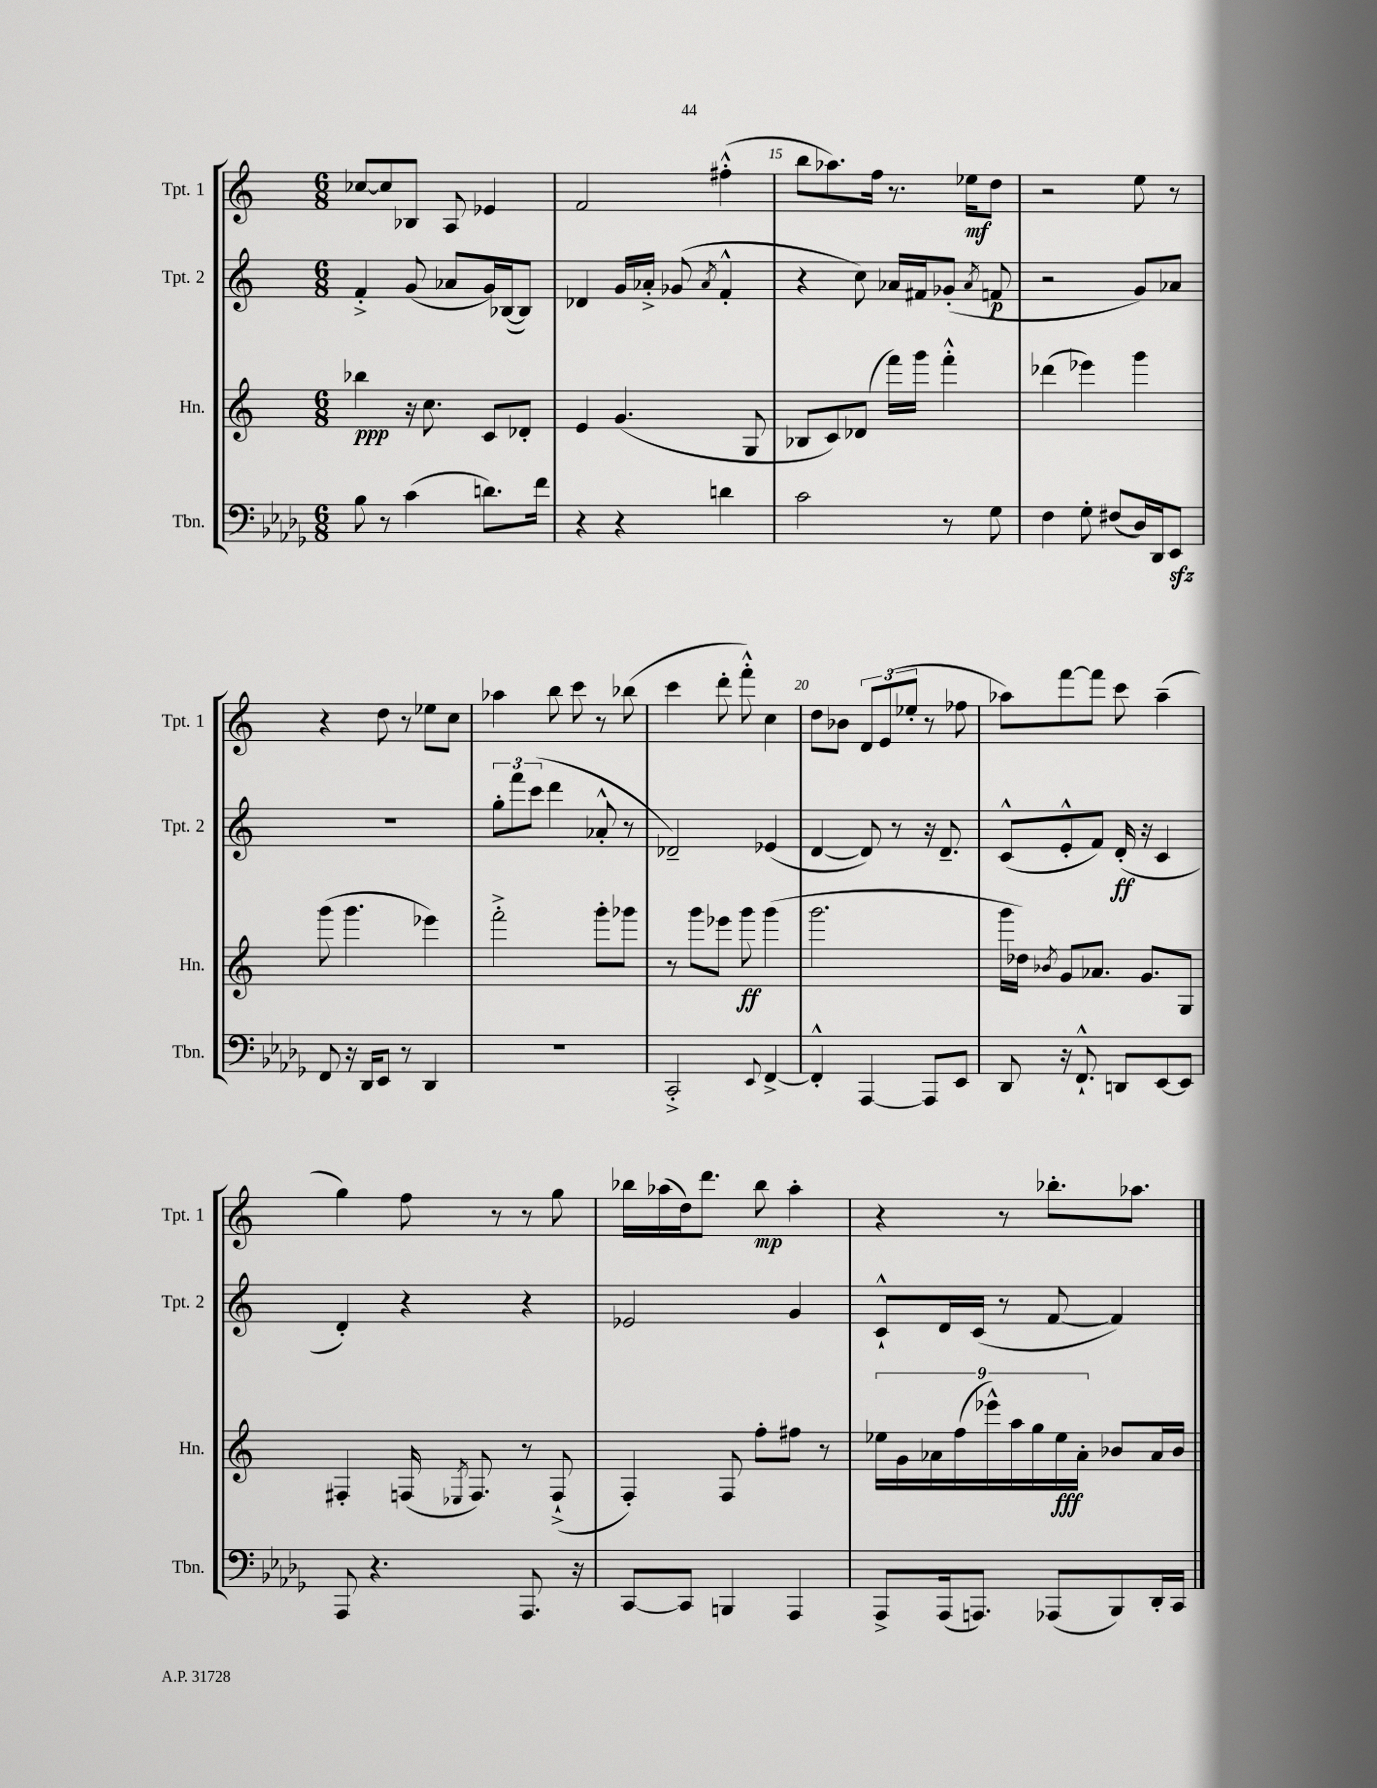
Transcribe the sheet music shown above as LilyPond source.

<<
\new StaffGroup <<
\new Staff = "s0" \with { instrumentName = "Tpt. 1" shortInstrumentName = "Tpt. 1" } {
    \clef treble \key c \major \numericTimeSignature \time 6/8
    \autoBeamOff ces''8[~ ces''8 bes8] a8 ees'4 |
    f'2 fis''4-.-^( |
    b''8[ aes''8.) f''16] r8. ees''16[\mf d''8] |
    r2 e''8 r8 |
    r4 d''8 r8 ees''8[ c''8] |
    aes''4 b''8 c'''8 r8 bes''8( |
    c'''4 d'''8-. f'''8-.-^) c''4 |
    d''8[ bes'8] \tuplet 3/2 { d'8[ e'8( ees''8]-. } r8 fes''8 |
    aes''8[) f'''8~ f'''8] c'''8 aes''4--( |
    g''4) f''8 r8 r8 g''8 |
    bes''16[ aes''16( d''16) d'''8.] bes''8\mp aes''4-. |
    r4 r8 bes''8.[-. aes''8.] \bar "|." |
}
\new Staff = "s1" \with { instrumentName = "Tpt. 2" shortInstrumentName = "Tpt. 2" } {
    \clef treble \key c \major \numericTimeSignature \time 6/8
    \autoBeamOff f'4-.-> g'8( aes'8[ g'16) bes16~( bes8]) |
    des'4 g'16[ aes'16]-.-> ges'8( \acciaccatura { aes'8 } f'4-.-^ |
    r4 c''8) aes'16[ fis'16 ges'8]-.( \acciaccatura { aes'8 } f'8\p |
    r2 g'8[) aes'8] |
    R2. |
    \tuplet 3/2 { g''8[-. f'''8 c'''8]( } d'''4 aes'8-.-^ r8 |
    des'2--) ees'4( |
    d'4~ d'8) r8 r16 d'8.-- |
    c'8[-^( e'8-.-^ f'8]) d'16-.\ff( r16 c'4 |
    d'4-.) r4 r4 |
    ees'2 g'4 |
    c'8[-!-^ d'16 c'16]( r8 f'8~ f'4) \bar "|." |
}
\new Staff = "s2" \with { instrumentName = "Hn." shortInstrumentName = "Hn." } {
    \clef treble \key c \major \numericTimeSignature \time 6/8
    \autoBeamOff bes''4\ppp r16 c''8. c'8[ des'8]-. |
    e'4 g'4.( g8 |
    bes8[ c'8) des'8]( f'''16[) g'''16] f'''4-.-^ |
    des'''4( ees'''4) g'''4 |
    g'''8( g'''4. ees'''4) |
    f'''2-.-> g'''8[-. ges'''8] |
    r8 g'''8[ ees'''8] g'''8\ff g'''4( |
    g'''2. |
    g'''16[ des''16]) \acciaccatura { bes'8 } g'8[ aes'8.] g'8.[ g8] |
    fis4-. f16( \acciaccatura { ees8 } f8.) r8 f8-!->( |
    f4-.) f8 f''8[-. fis''8] r8 |
    \tuplet 9/8 { ees''16[ g'16 aes'16 f''16( ees'''16-^) a''16 g''16 ees''16\fff aes'16]-. } bes'8[ aes'16 bes'16] \bar "|." |
}
\new Staff = "s3" \with { instrumentName = "Tbn." shortInstrumentName = "Tbn." } {
    \clef bass \key des \major \numericTimeSignature \time 6/8
    \autoBeamOff bes8 r8 c'4( d'8.[) f'16] |
    r4 r4 d'4 |
    c'2 r8 ges8 |
    f4 ges8-. fis8[( des16) des,16 ees,8]\sfz |
    f,8 r16 des,16[ ees,8] r8 des,4 |
    R2. |
    c,2-.-> \appoggiatura { ees,8 } f,4~-> |
    f,4-.-^ aes,,4~ aes,,8[ ees,8] |
    des,8 r16 f,8.-!-^ d,8[ ees,8~ ees,8] |
    aes,,8 r4. aes,,8. r16 |
    c,8[~ c,8] b,,4 aes,,4 |
    aes,,8[-> aes,,16( a,,8.]) aes,,8[( bes,,8) des,16-. c,16] \bar "|." |
}
>>
>>
\layout { \context { \Score currentBarNumber = #13 \override BarNumber.break-visibility = ##(#f #t #t) barNumberVisibility = #(every-nth-bar-number-visible 5) } }
